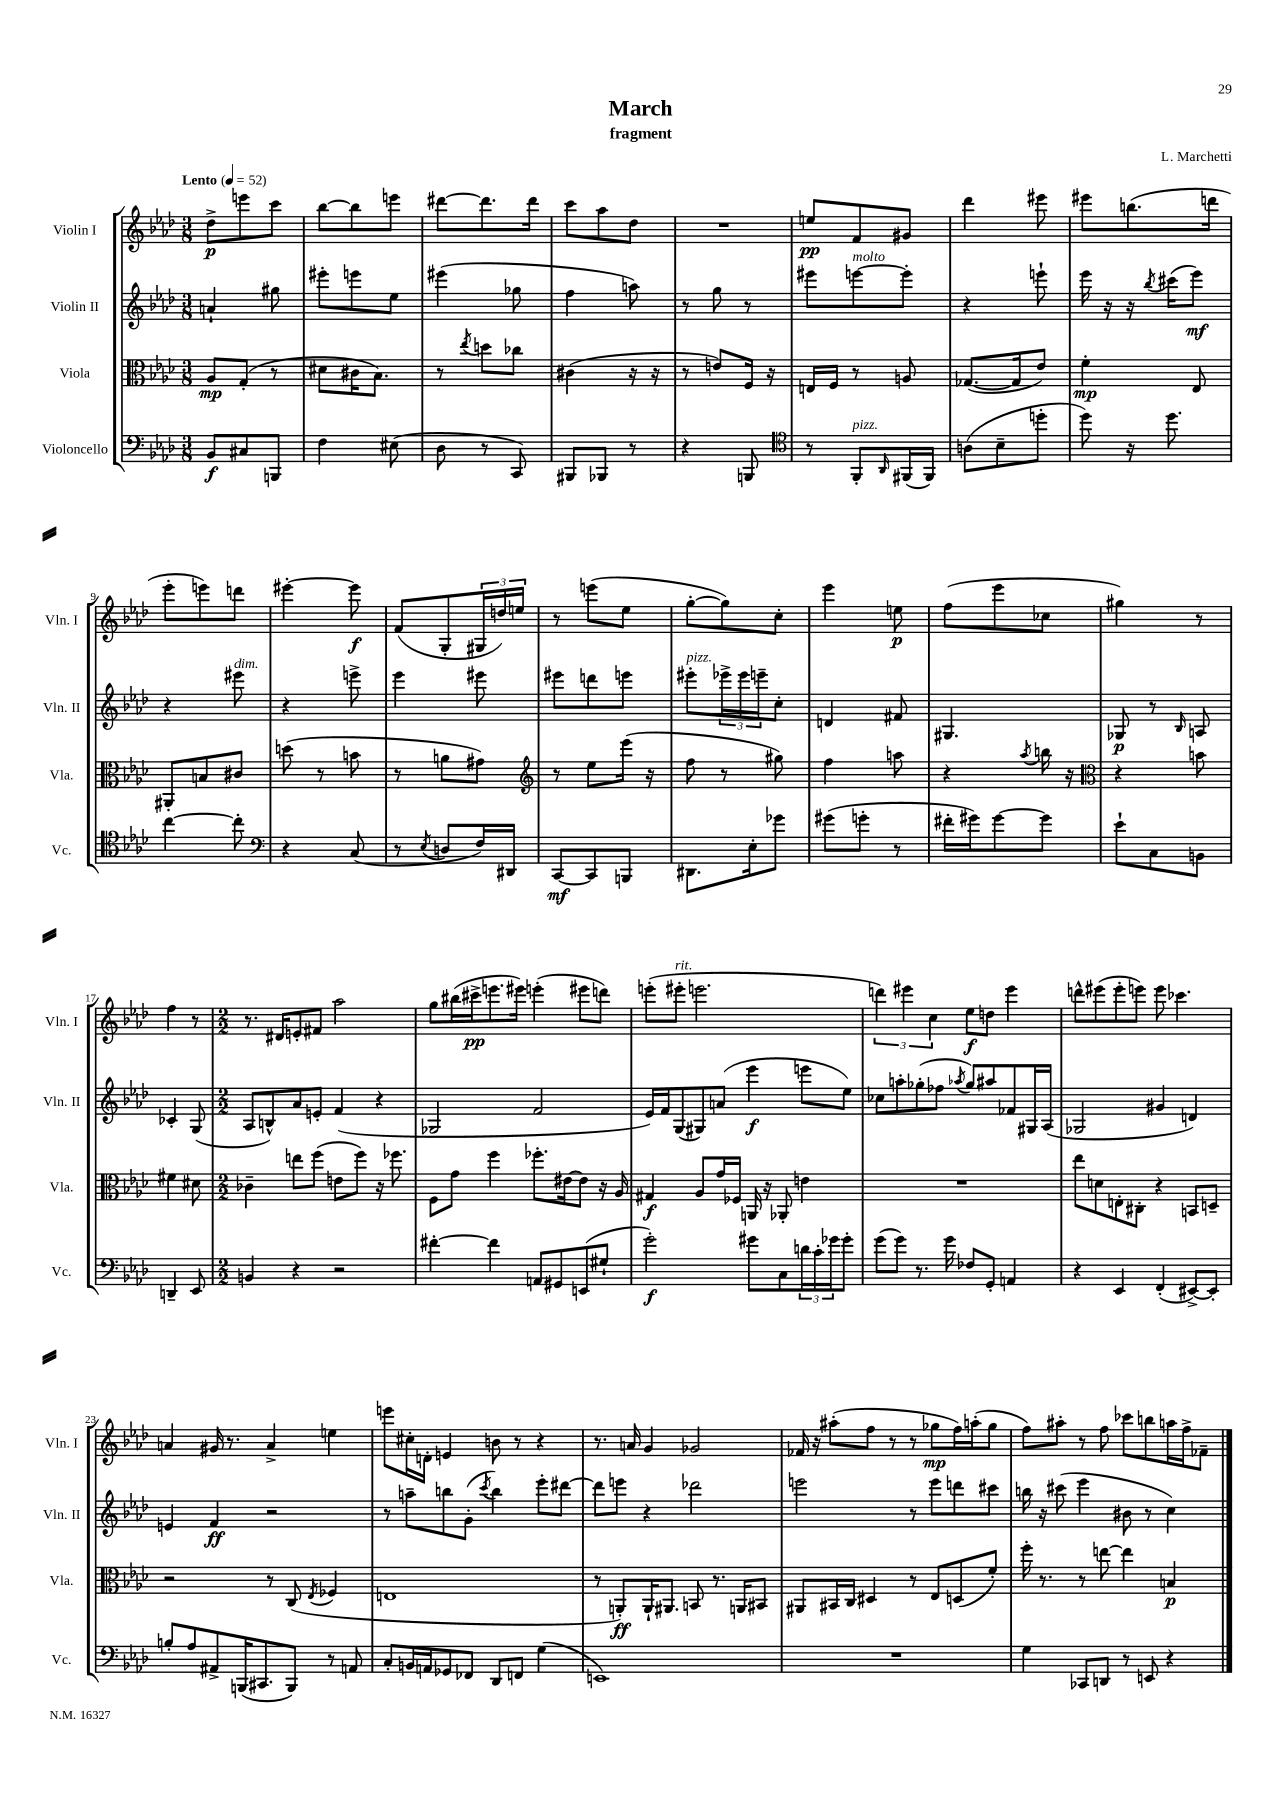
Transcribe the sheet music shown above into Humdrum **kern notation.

**kern	**kern	**kern	**kern
*staff4	*staff3	*staff2	*staff1
*clefF4	*clefC3	*clefG2	*clefG2
*k[b-e-a-d-]	*k[b-e-a-d-]	*k[b-e-a-d-]	*k[b-e-a-d-]
*M3/8	*M3/8	*M3/8	*M3/8
*MM52	*MM52	*MM52	*MM52
8BB-	8A-	4a`	8dd-^
8C#	(8G'	.	8eee
8BBB	8r	8gg#	8ccc
=	=	=	=
4F	8d#	8eee#'	[8bb-
.	16c#	8eee	8bb-]
.	8.B-)	.	.
(8E#	.	8ee-	8eee
=	=	=	=
8D-	8r	(4eee#	[8ddd#
.	8qee-	.	.
8r	8dd	.	8.ddd#]
8CC)	8cc-	8gg-	.
.	.	.	16ddd#
=	=	=	=
8BBB#	(4c#	4ff	8ccc
8BBB-	.	.	8aa-
8r	16r	8aa)	8dd-
.	16r	.	.
=	=	=	=
4r	8r	8r	4.r
.	8e)	8gg	.
8BBB	16F	8r	.
.	16r	.	.
=	=	=	=
*clefC4	*	*	*
8r	16E	8eee#	8ee
.	16F	.	.
8FF'	8r	[8eee	8f
16qqAA-	.	.	.
(16FF#	8A	8eee']	8g#
16FF#)	.	.	.
=	=	=	=
(8A	([8.G-	4r	4ddd-
8B-~	.	.	.
.	16G-]	.	.
8dd'	8e-)	8eee`	8eee#
=	=	=	=
8dd-)	4f'	16eee-	8eee#
.	.	16r	.
16r	.	16r	(8.bb
.	.	8qbb-	.
8.dd-	.	(16ccc#	.
.	8E-	8eee-)	.
.	.	.	16ddd
=	=	=	=
[4cc	8AA#'	4r	8eee-'
.	8B	.	8eee)
8cc']	8c#	8eee#	8ddd
=	=	=	=
*clefF4	*	*	*
4r	(8dd	4r	[4eee#'
.	8r	.	.
(8C	8b	8eee^	8eee#]
=	=	=	=
8r	8r	4eee-	(8f
8qE-	.	.	.
8D	8a	.	8G'
16F)	8g#)	8eee#	24G#
.	.	.	24dd)
16DD#	.	.	.
.	.	.	24ee
=	=	=	=
*	*clefG2	*	*
[8CC	8r	8eee#	8r
8CC]	8ee-	8ddd	(8eee
8BBB	(16eee-	8eee	8ee-
.	16r	.	.
=	=	=	=
8.DD#	8ff	8eee#'	[8gg'
.	8r	24eee-^	8gg])
.	.	24eee-	.
16E-'	.	.	.
.	.	24eee~	.
8g-	8gg#)	8cc'	8cc'
=	=	=	=
(8g#	4ff	4d	4eee-
8g'	.	.	.
8r	8aa	8f#	8ee
=	=	=	=
16f#'	4r	4.G#	(8ff
16g#)	.	.	.
[8g#	.	.	8eee-
.	8qaa-	.	.
8g#]	16bb	.	8cc-
.	16r	.	.
=	=	=	=
*	*clefC3	*	*
8e-`	4r	8G-	4gg#)
8C	.	8r	.
.	.	16qqB-	.
8BB	8b	8A	8r
=	=	=	=
4DD~	4f#	4c-'	4ff
8EE-	8d#	(8G	8r
=	=	=	=
*M2/2	*M2/2	*M2/2	*M2/2
4BB	4c-~	8A-	8.r
.	.	8B^^)	.
.	.	.	16d#
4r	8ee	8a-	8e'
.	(8ff	8e'	8f#
2r	8e	(4f	2aa-
.	8ff)	.	.
.	16r	4r	.
.	8.ff-	.	.
=	=	=	=
[4f#'	8F	2G-	8gg
.	8g	.	(16bb#
.	.	.	16ccc#^
4f#]	4ff	.	8.eee
.	.	.	16eee#)
8AA	8.ff-'	2f	(4eee'
8GG#	.	.	.
.	[16e#	.	.
(8EE	8e#]	.	8eee#
8G#`	16r	.	8ddd)
.	16A-	.	.
=	=	=	=
2g')	4G#	16e-)	(8eee'
.	.	16f	.
.	.	(8G	8eee#'
.	8A-	8G#)	2.eee
.	16g	(8a	.
.	16F-	.	.
8g#	16AA	4eee-	.
.	16r	.	.
8C	8AA-'	.	.
24d	4e	8eee	.
24c'	.	.	.
24g-	.	.	.
8g-'	.	8ee-)	.
=	=	=	=
(8g	1r	8cc-	6ddd)
8g)	.	8aa'	.
.	.	.	6eee#
8.r	.	(8gg-'	.
.	.	.	6cc
.	.	8ff-	.
16g	.	.	.
.	.	8qaa-	.
8F-	.	8gg-)	8ee-
8GG'	.	8aa#	8dd
4AA	.	8f-	4eee#
.	.	16G#	.
.	.	(16A-	.
=	=	=	=
4r	8ee-	2G-	8ddd^^
.	8d	.	(8eee#
4EE-	8E'	.	8eee#'
.	8C#'	.	8eee)
(4FF'	4r	4g#	8eee
.	.	.	4.ccc-
[8EE#^)	8BB	4d)	.
8EE#']	8D~	.	.
=	=	=	=
8B'	2r	4e	4a
8A-	.	.	.
8AA#^	.	4f	16g#
.	.	.	8.r
(16BBB	.	.	.
8.CC#	.	.	.
.	8r	2r	4a^
8BBB)	(8C	.	.
.	8qE-	.	.
8r	4F-	.	4ee
8AA	.	.	.
=	=	=	=
8C'	1E	8r	8eee
16BB	.	8aa~	16cc#'
16AA	.	.	16d'
8GG-	.	8bb	4e
8FF-	.	(8g'	.
.	.	8qccc	.
8DD-	.	4bb)	8b
8FF	.	.	8r
(4G	.	8eee-'	4r
.	.	[8ddd#	.
=	=	=	=
1EE)	8r	8ddd#]	8.r
.	8AA')	8eee	.
.	.	.	16a
.	16AA`	4r	4g
.	8.AA#	.	.
.	8BB	2ddd-	2g-
.	8.r	.	.
.	16AA	.	.
.	8BB#	.	.
=	=	=	=
1r	8AA#	2eee	16f-
.	.	.	16r
.	16BB#	.	(8aa#'
.	16C	.	.
.	4D#	.	8ff
.	.	.	8r
.	8r	8r	8r
.	8E-	8eee	8gg-
.	(8D	8ddd	16ff)
.	.	.	(16aa'
.	8f')	8ccc#	8gg-
=	=	=	=
4G	16ff'	16bb	8ff)
.	8.r	16r	.
.	.	(8ccc#	8aa#'
8CC-	8r	4eee-	8r
8DD	[8ee	.	8ff
8r	4ee]	8b#	8ccc-
8EE	.	8r	8bb
4r	4B	4cc)	16aa
.	.	.	16ff^
.	.	.	8f-~
==	==	==	==
*-	*-	*-	*-
